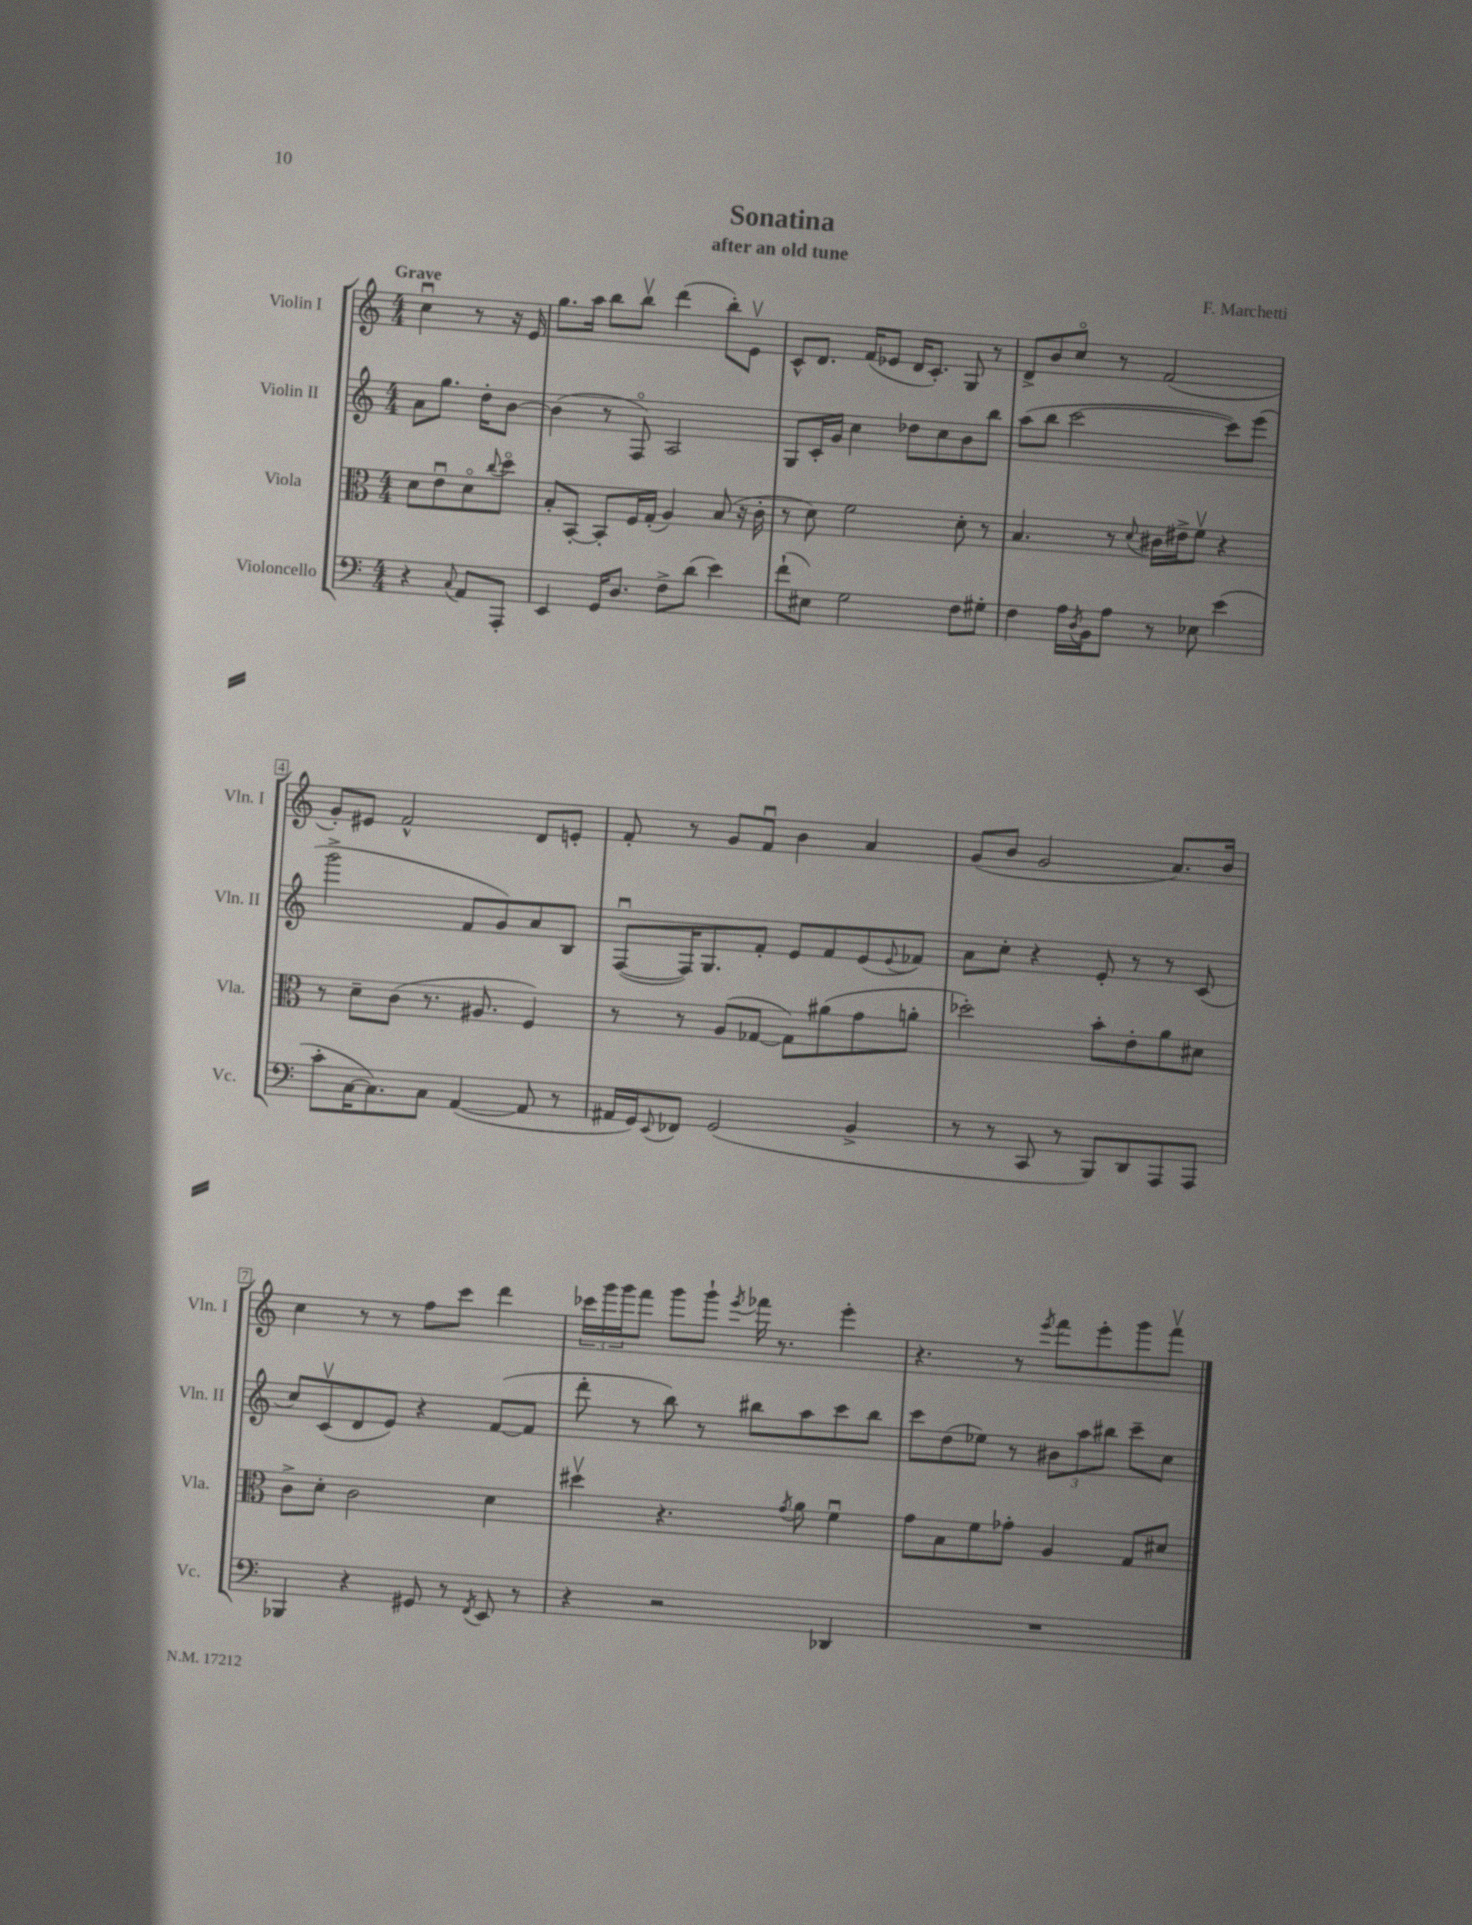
\header { title = "Sonatina" composer = "F. Marchetti" subtitle = "after an old tune" }
<<
\new StaffGroup <<
\new Staff = "s0" \with { instrumentName = "Violin I" shortInstrumentName = "Vln. I" } {
    \clef treble \key c \major \numericTimeSignature \time 4/4 \partial 2 \tempo "Grave"
    c''4\downbow r8 r16 e'16 |
    g''8. a''16 b''8 b''8\upbow d'''4( b''8-.) e'8\upbow |
    c'8-^ d'8. f'16( ees'8 d'16 c'8.-.) g8 r8 |
    d'8-> b'8 c''8\flageolet r8 f'2( |
    g'8-.) eis'8 f'2-^ d'8 e'8-. |
    f'8-. r8 g'8 f'8\downbow b'4 a'4 |
    g'8( b'8 g'2 a'8.) b'16 |
    c''4 r8 r8 f''8 c'''8 d'''4 |
    \tuplet 3/2 { ces'''16 g'''16 g'''16 } f'''8 g'''8 g'''8-! \acciaccatura { e'''8 } fes'''16 r8. e'''4-. |
    r4. r8 \acciaccatura { e'''8 } f'''8 e'''8-. g'''8 f'''8\upbow \bar "|." |
}
\new Staff = "s1" \with { instrumentName = "Violin II" shortInstrumentName = "Vln. II" } {
    \clef treble \key c \major \numericTimeSignature \time 4/4 \partial 2
    a'8 g''8. d''16-. b'8~ |
    b'4( r8 f8\flageolet) a2 |
    g8 c'16-. g'16 c''4 des''8 c''8 b'8 b''8 |
    a''8( b''8 c'''2~ c'''8) e'''8( |
    g'''2-> f'8 g'8) a'8 b8 |
    f8~\downbow( f16) g8. f'8-. e'8 f'8 e'8( \appoggiatura { e'8 } fes'8) |
    a'8 c''8-. r4 e'8-. r8 r8 c'8( |
    c''8) c'8\upbow( d'8 e'8) r4 f'8~( f'8 |
    d'''8-. r8 b''8) r8 bis''8 a''8 c'''8 bis''8 |
    c'''8 d''8( ees''8) r8 \tuplet 3/2 { bis'8 a''8 bis''8 } c'''8-- c''8 \bar "|." |
}
\new Staff = "s2" \with { instrumentName = "Viola" shortInstrumentName = "Vla." } {
    \clef alto \key c \major \numericTimeSignature \time 4/4 \partial 2
    d'8 e'8\downbow d'8\flageolet \appoggiatura { c''8 } d''8\flageolet |
    b8-. b,8~-. b,8-. f16 g16-.( a4) b8( r16 c'16-. |
    r8 d'8) f'2 d'8-. r8 |
    b4. r8 \appoggiatura { d'8 } cis'16 eis'16-> f'8\upbow r4 |
    r8 d'8-- c'8( r8. ais8. f4) |
    r8 r8 a8( ges8~ ges8) ais'8( g'8 a'8-. |
    des''2-.) b'8-. e'8-. a'8 dis'8 |
    c'8-> d'8-. c'2 d'4 |
    dis''4\upbow r4. \acciaccatura { g'8 } a'8 f'4\downbow |
    g'8 b8 f'8 ges'8-. a4 g8 dis'8 \bar "|." |
}
\new Staff = "s3" \with { instrumentName = "Violoncello" shortInstrumentName = "Vc." } {
    \clef bass \key c \major \numericTimeSignature \time 4/4 \partial 2
    r4 \appoggiatura { c8 } a,8 a,,8-. |
    e,4 g,16 d8. f8-> d'8( e'4) |
    f'8-!( eis8) g2 f8 gis8-. |
    f4 a16 \acciaccatura { d8 } b,16 a8 r8 ees8 e'4( |
    c'8-. c16~ c8.) c8 a,4~( a,8 r8 |
    ais,16 g,16) \appoggiatura { e,8 } fes,8 g,2( b,4-> |
    r8 r8 c,8 r8 b,,8) d,8 a,,8 a,,8 |
    bes,,4 r4 gis,8 r8 \acciaccatura { f,8 } e,8 r8 |
    r4 r2 des,4 |
    R1 \bar "|." |
}
>>
>>
\layout { \context { \Score \override BarNumber.stencil = #(make-stencil-boxer 0.1 0.3 ly:text-interface::print) } }
